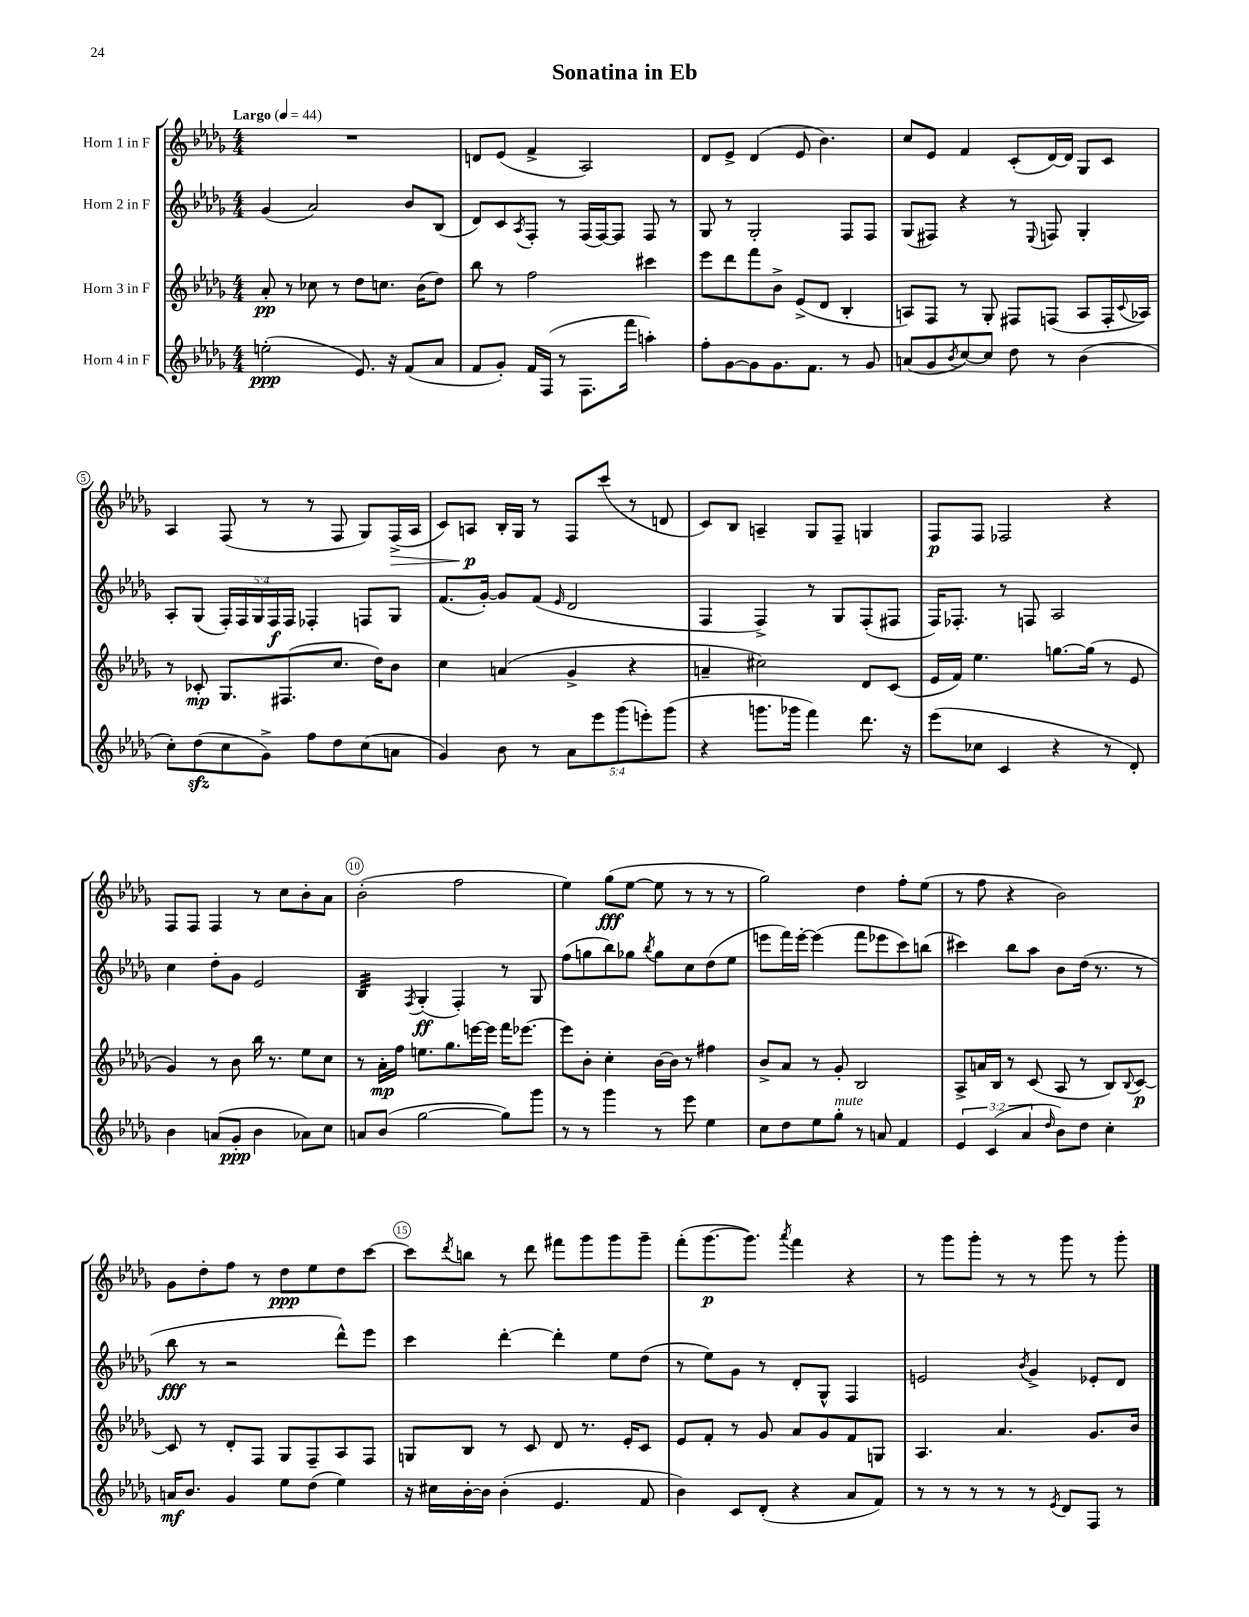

**kern	**kern	**kern	**kern
*staff4	*staff3	*staff2	*staff1
*clefG2	*clefG2	*clefG2	*clefG2
*k[b-e-a-d-g-]	*k[b-e-a-d-g-]	*k[b-e-a-d-g-]	*k[b-e-a-d-g-]
*M4/4	*M4/4	*M4/4	*M4/4
*MM44	*MM44	*MM44	*MM44
(2ee'	8a-'	(4g-	1r
.	8r	.	.
.	8cc-	2a-)	.
.	8r	.	.
8.e-)	8dd-	.	.
.	8.cc	.	.
16r	.	.	.
(8f	.	8b-	.
.	(16b-	.	.
8a-	8dd-)	(8B-	.
=	=	=	=
8f	8bb-	8d-)	8d
8g-')	8r	8c	(8e-
.	.	8qA-	.
16f	2ff	8F'	4f^
(16F	.	.	.
8r	.	8r	.
8.F	.	(16F	2A-)
.	.	[16F)	.
.	.	8F]	.
16fff	.	.	.
4aa')	4ccc#	8F	.
.	.	8r	.
=	=	=	=
8ff'	8eee-	8G-	8d-
[8g-	8ddd-	8r	8e-^
8g-]	8fff	2G-'	(4d-
8.g-	8b-^	.	.
.	(8e-^	.	8e-
8.f	.	.	.
.	8d-	.	4.b-)
8r	4B-'	8F	.
8g-	.	8F	.
=	=	=	=
(8a	8A)	(8G-	8cc
8g-	8F	8F#)	8e-
8qb-	.	.	.
[8cc)	8r	4r	4f
8cc]	8G-'	.	.
8dd-	8F#	8r	(8c'
.	.	8qqE-	.
8r	(8F	8F	[16d-)
.	.	.	16d-]
(4b-	8A	4G-'	8G-
.	16F'	.	8c
.	8qqc	.	.
.	16A-)	.	.
=	=	=	=
8cc')	8r	8A-'	4A-
(8dd-	8c-'	(8G-	.
8cc	8.G-	20F')	(8F
.	.	20F	.
.	.	20G-	.
8g-^)	.	.	8r
.	.	20F	.
.	(8.F#	.	.
.	.	20F	.
8ff	.	4F-'	8r
8dd-	8.cc	.	8F
(8cc	.	8F	8G-)
.	16dd-)	.	.
8a	8b-	8G-	(16F^
.	.	.	16A-
=	=	=	=
4g-)	4cc	(8.f	8c)
.	.	.	8A
.	.	[16g-')	.
8b-	(4a	8g-]	16B-'
.	.	.	16G-
8r	.	(8f	8r
.	.	16qqe-	.
10a-	4g-^	2d-	8F
10eee-	.	.	.
.	.	.	(8ccc
(10ggg-	.	.	.
.	4r	.	8r
10eee')	.	.	.
.	.	.	8d
(10ggg-	.	.	.
=	=	=	=
4r	4a~	4F	8c)
.	.	.	8B-
8.ggg	2cc#)	4F^)	4A~
16ggg-	.	.	.
4fff)	.	8r	8G-
.	.	8G-	8F~
8.ddd-	8d-	(8F'	4G
.	(8c	8F#	.
16r	.	.	.
=	=	=	=
(8eee-	16e-	16F)	8F
.	16f)	8.F-'	.
8cc-	4.ee-	.	8F
4c	.	8r	2F-
.	.	8F	.
4r	[8.gg	2A-	.
.	(16gg]	.	.
8r	8r	.	4r
8d-')	8e-	.	.
=	=	=	=
4b-	4g-)	4cc	8F
.	.	.	8F
(8a	8r	8dd-'	4F
8g-'	8b-	8g-	.
4b-	16bb-	2e-	8r
.	8.r	.	.
.	.	.	8cc
8a-)	8ee-	.	8b-'
8cc	8cc	.	8a-
=	=	=	=
8a	8r	4B-	(2b-'
(8b-	16a-'	.	.
.	16ff	.	.
.	.	8qF	.
[2gg-	8.ee	(4G-'	.
.	8.gg-	.	.
.	.	4F')	2ff
.	[16eee	.	.
.	16eee]	.	.
8gg-])	16fff	8r	.
.	[8.eee-	.	.
8ggg-	.	8G-	.
=	=	=	=
8r	8eee-]	(8ff	4ee-)
8r	8b-'	8gg	.
4ggg-	4cc'	8bb-)	(8gg-
.	.	8gg-	[8ee-
.	.	8qbb-	.
8r	[16b-	8gg-	8ee-]
.	16b-]	.	.
8eee-	8r	8cc	8r
4ee-	4ff#	(8dd-	8r
.	.	8ee-	8r
=	=	=	=
8cc	8b-^	8eee	2gg-)
8dd-	8a-	16fff)	.
.	.	[16eee'	.
8ee-	8r	(4eee]	.
8gg-'	8g-'	.	.
8r	2B-	8fff	4dd-
8a	.	8eee-	.
4f	.	8ccc)	8ff'
.	.	(8bb	(8ee-
=	=	=	=
6e-	8A-^	4ccc#)	8r
.	16a	.	8ff
(6c	.	.	.
.	16B-	.	.
.	8r	8bb-	4r
6a-	.	.	.
.	(8c	8aa-	.
16qqdd-	.	.	.
8b-)	8A-	8b-	2b-)
8dd-	8r	(16dd-	.
.	.	8.r	.
4cc'	8B-)	.	.
.	8qqB-	.	.
.	[8c	8r	.
=	=	=	=
16a	8c]	8bb-	8g-
8.b-	.	.	.
.	8r	8r	8dd-'
4g-	8d-'	2r	8ff
.	8F	.	8r
8ee-	8G-	.	8dd-
(8dd-	8F~	.	8ee-
4ee-)	8A-	8ddd-^^)	8dd-
.	8F	8eee-	[8ccc
=	=	=	=
16r	8G	4ccc	8ccc]
16cc#	.	.	.
.	.	.	8qddd-
[16b-'	8B-	.	8bb
16b-]	.	.	.
(4b-'	8r	[4ddd-'	8r
.	8c	.	8ddd-
4.e-	8d-	4ddd-']	8fff#
.	8.r	.	8ggg-
.	.	8ee-	8ggg-
.	16e-'	.	.
8f	8c	(8dd-	8ggg-~
=	=	=	=
4b-)	8e-	8r	(8fff'
.	8f'	8ee-)	[8.ggg-
8c	8r	8g-	.
.	.	.	8.ggg-])
(8d-'	8g-	8r	.
.	.	.	8qaaa-
4r	8a-	8d-'	4fff
.	8g-	8G-^^	.
8a-	8f	4F	4r
8f)	8G	.	.
=	=	=	=
8r	4.A-	2e	8r
8r	.	.	8ggg-
8r	.	.	8ggg-'
8r	4.a-	.	8r
.	.	8qb-	.
8r	.	4g-^	8r
8qe-	.	.	.
8d-	.	.	8ggg-
8F	8.g-	8e-'	8r
8r	.	8d-	8ggg-'
.	16b-	.	.
==	==	==	==
*-	*-	*-	*-
